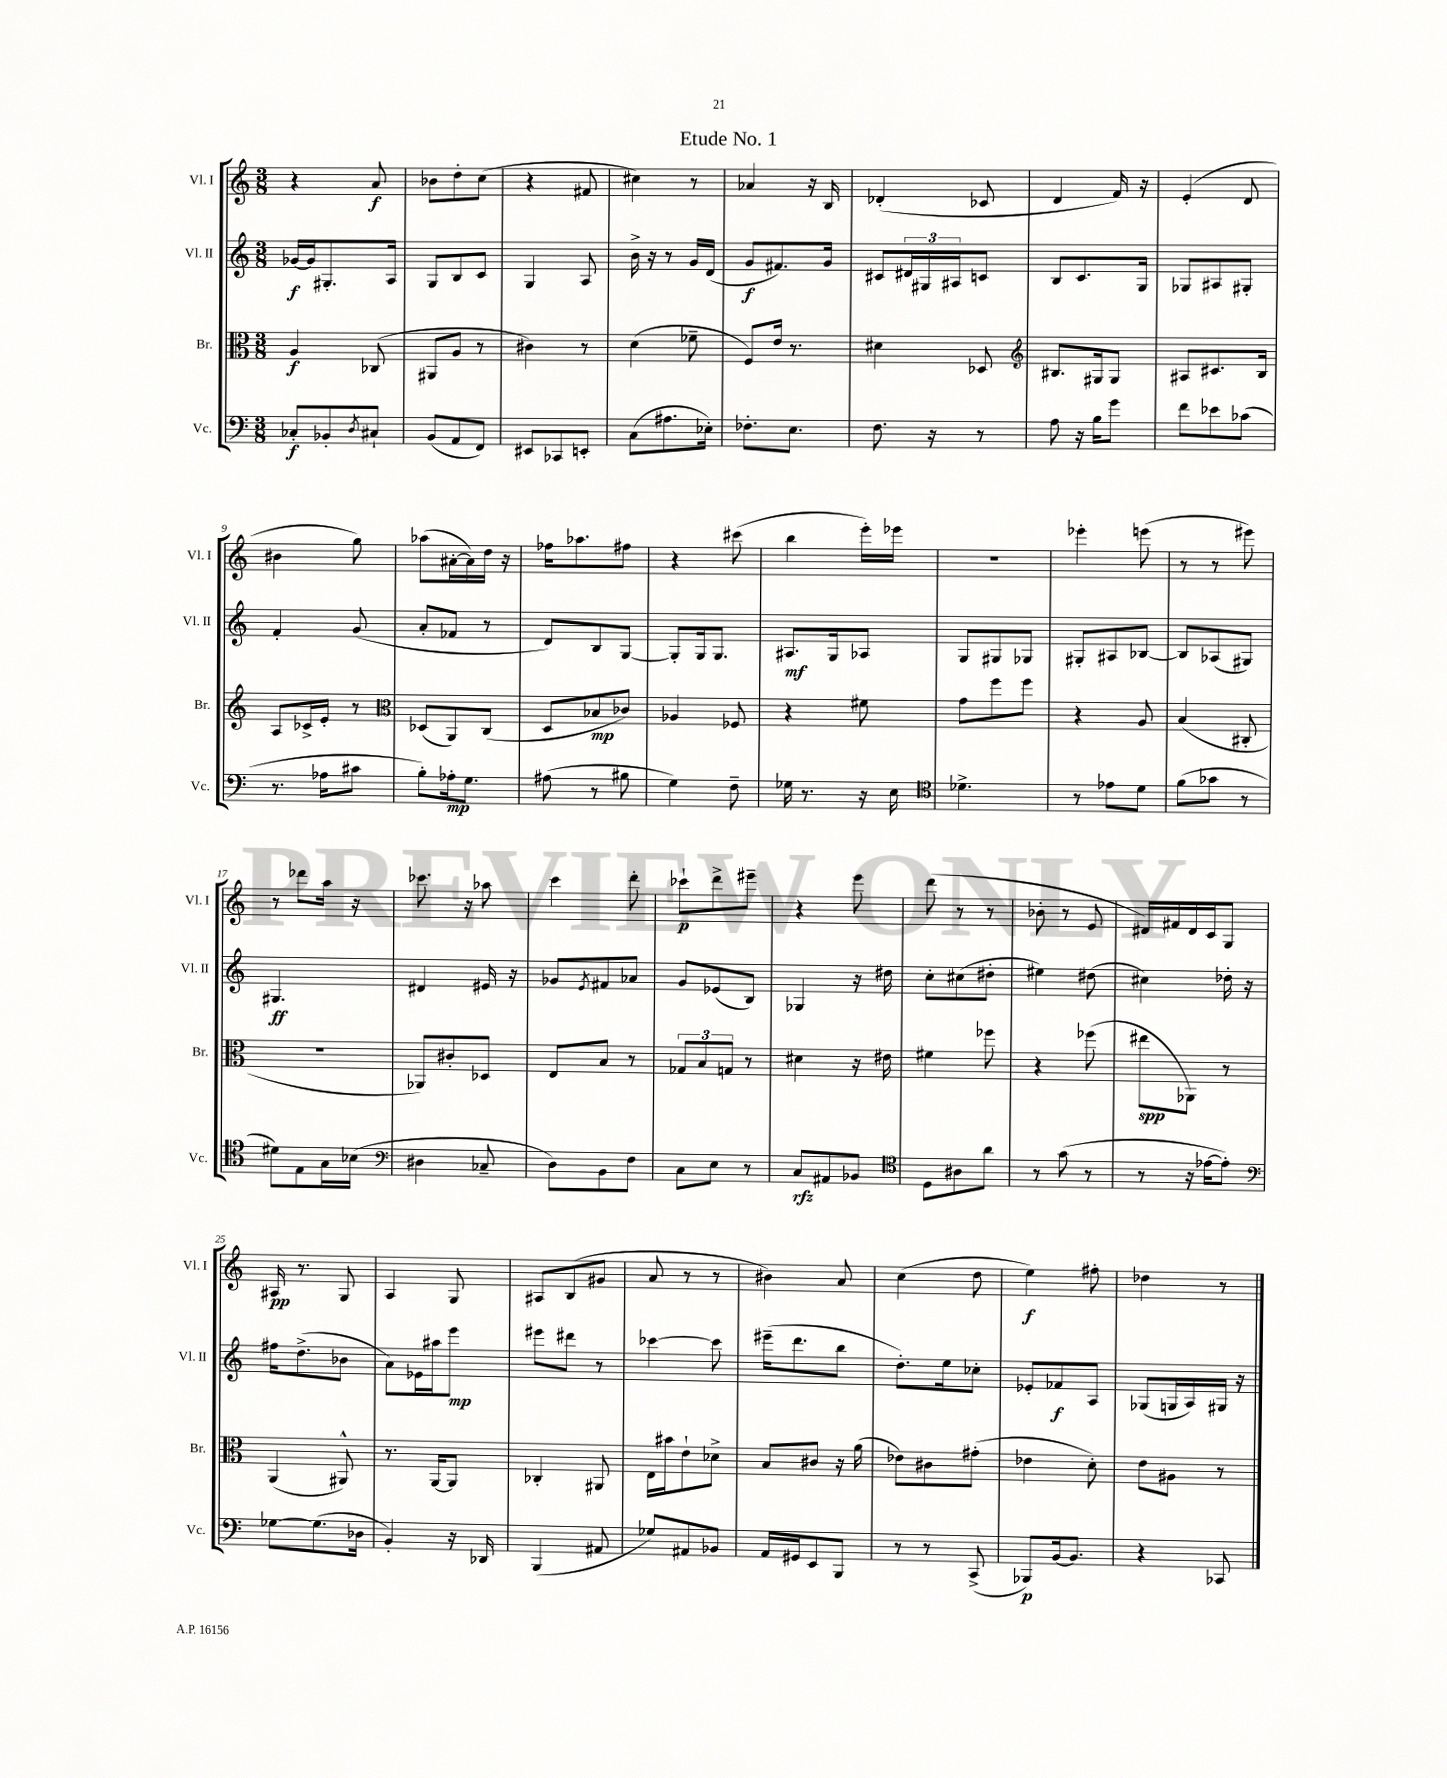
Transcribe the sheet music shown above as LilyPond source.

\header { title = "Etude No. 1" }
<<
\new StaffGroup <<
\new Staff = "s0" \with { instrumentName = "Vl. I" shortInstrumentName = "Vl. I" } {
    \clef treble \key c \major \numericTimeSignature \time 3/8
    r4 a'8\f |
    bes'8 d''8-. c''8( |
    r4 fis'8 |
    cis''4) r8 |
    aes'4 r16 b16 |
    des'4-.( ces'8 |
    d'4 f'16) r16 |
    e'4-.( d'8 |
    bis'4 g''8) |
    aes''8( ais'16~-. ais'16) d''16 r16 |
    fes''16 aes''8. fis''8 |
    r4 cis'''8( |
    b''4 e'''16-.) ees'''16 |
    R4. |
    ees'''4-. e'''8( |
    r8 r8 eis'''8) |
    r8 des'''8 a''16 r16 |
    ces'''8. r16 aes''8 |
    c'''4 d'''8-. |
    ces'''8-!\p d'''8-> eis'''8-- |
    r4 e'''8 |
    d'''8( r8 r8 |
    bes'8-. r8 e'8 |
    dis'16) fis'16 dis'16 c'16 g8 |
    ais16\pp r8. g8 |
    a4 g8 |
    ais8 b8( gis'8 |
    a'8 r8 r8 |
    bis'4) a'8 |
    c''4( d''8 |
    e''4\f) fis''8-. |
    des''4 r8 \bar "|." |
}
\new Staff = "s1" \with { instrumentName = "Vl. II" shortInstrumentName = "Vl. II" } {
    \clef treble \key c \major \numericTimeSignature \time 3/8
    ges'16~\f ges'16 gis8.-. a16 |
    g8 b8 c'8 |
    g4 a8 |
    b'16-> r16 r8 g'16 d'16( |
    g'8\f fis'8.) g'16 |
    cis'8 \tuplet 3/2 { dis'16 gis16 ais16 } c'8 |
    b8 c'8. g16 |
    ges8 ais8 gis8-. |
    f'4-. g'8( |
    a'8-. fes'8 r8 |
    d'8) b8 g8~ |
    g8-. g16 g8. |
    ais8.\mf g16 aes8 |
    g8 gis8 ges8 |
    gis8-. ais8 bes8~ |
    bes8 aes8( gis8) |
    gis4.\ff |
    dis'4 eis'16 r16 |
    ges'8 \acciaccatura { e'8 } fis'8 aes'8 |
    g'8 ees'8( b8) |
    ges4 r16 dis''16 |
    c''8-. cis''8( dis''8-. |
    eis''4) dis''8( |
    cis''4) des''16-. r16 |
    fis''16 d''8.->( bes'8 |
    a'8) ees'16 ais''16 e'''8\mp |
    eis'''8 dis'''8 r8 |
    ces'''4~ ces'''8 |
    eis'''16--( d'''8. b''8 |
    d''8.-.) e''16 ces''8-. |
    ees'8-. fes'8\f a8 |
    ges8( g16 a16) gis16 r16 \bar "|." |
}
\new Staff = "s2" \with { instrumentName = "Br." shortInstrumentName = "Br." } {
    \clef alto \key c \major \numericTimeSignature \time 3/8
    a4\f ces8( |
    ais,8 a8 r8 |
    cis'4) r8 |
    d'4( fes'8-- |
    f8) e'16 r8. |
    dis'4 des8 |
    \clef treble bis8. gis16 gis8 |
    ais8 cis'8. b16 |
    a8 ces'16-> e'16-. r8 |
    \clef alto des8( a,8) c8( |
    d8 bes8\mp ces'8) |
    aes4 fes8 |
    r4 fis'8 |
    g'8 f''8 f''8 |
    r4 a8 |
    b4( cis8-. |
    R4. |
    aes,8) cis'8-. des8 |
    e8 b8 r8 |
    \tuplet 3/2 { ges8 b8 g8 } r8 |
    dis'4 r16 eis'16 |
    fis'4 fes''8 |
    r4 fes''8( |
    eis''8\spp aes,8) r8 |
    a,4( ais,8-^) |
    r8. a,16~ a,8 |
    ces4-. ais,8 |
    e16 bis'16 e'8-! des'8-> |
    b8 cis'8 r16 a'16( |
    ees'8) cis'8 gis'8-.( |
    ees'4 d'8-.) |
    e'8 ais8 r8 \bar "|." |
}
\new Staff = "s3" \with { instrumentName = "Vc." shortInstrumentName = "Vc." } {
    \clef bass \key c \major \numericTimeSignature \time 3/8
    ces8-.\f bes,8-. \acciaccatura { d8 } cis8-! |
    b,8( a,8 f,8) |
    eis,8 ces,8 e,8-. |
    c8( ais8. ees16-.) |
    fes8.-. e8. |
    f8. r16 r8 |
    a8 r16 b16 g'8 |
    f'8 ees'8 ces'8( |
    r8. aes16 cis'8 |
    b8-.) aes16-.\mp g8. |
    ais8( r8 bis8 |
    g4) f8-- |
    ges16 r8. r16 e16 |
    \clef tenor des'4.-> |
    r8 ees'8 d'8 |
    f'8( ges'8 r8 |
    dis'8) e8 g16 bes16( |
    \clef bass dis4 ces8-- |
    d8) b,8 f8 |
    c8 e8 r8 |
    c8\rfz ais,8 bes,8 |
    \clef tenor d8 ais8 a'8 |
    r8 g'8( r8 |
    r8 r16 ees'16~ ees'8-.) |
    \clef bass ges8~ ges8.( des16 |
    b,4-.) r16 des,16 |
    b,,4( ais,8 |
    ges8) ais,8 bes,8 |
    a,16 gis,16 e,8 b,,8 |
    r8 r8 c,8->( |
    bes,,8\p) b,16~ b,8. |
    r4 ces,8 \bar "|." |
}
>>
>>
